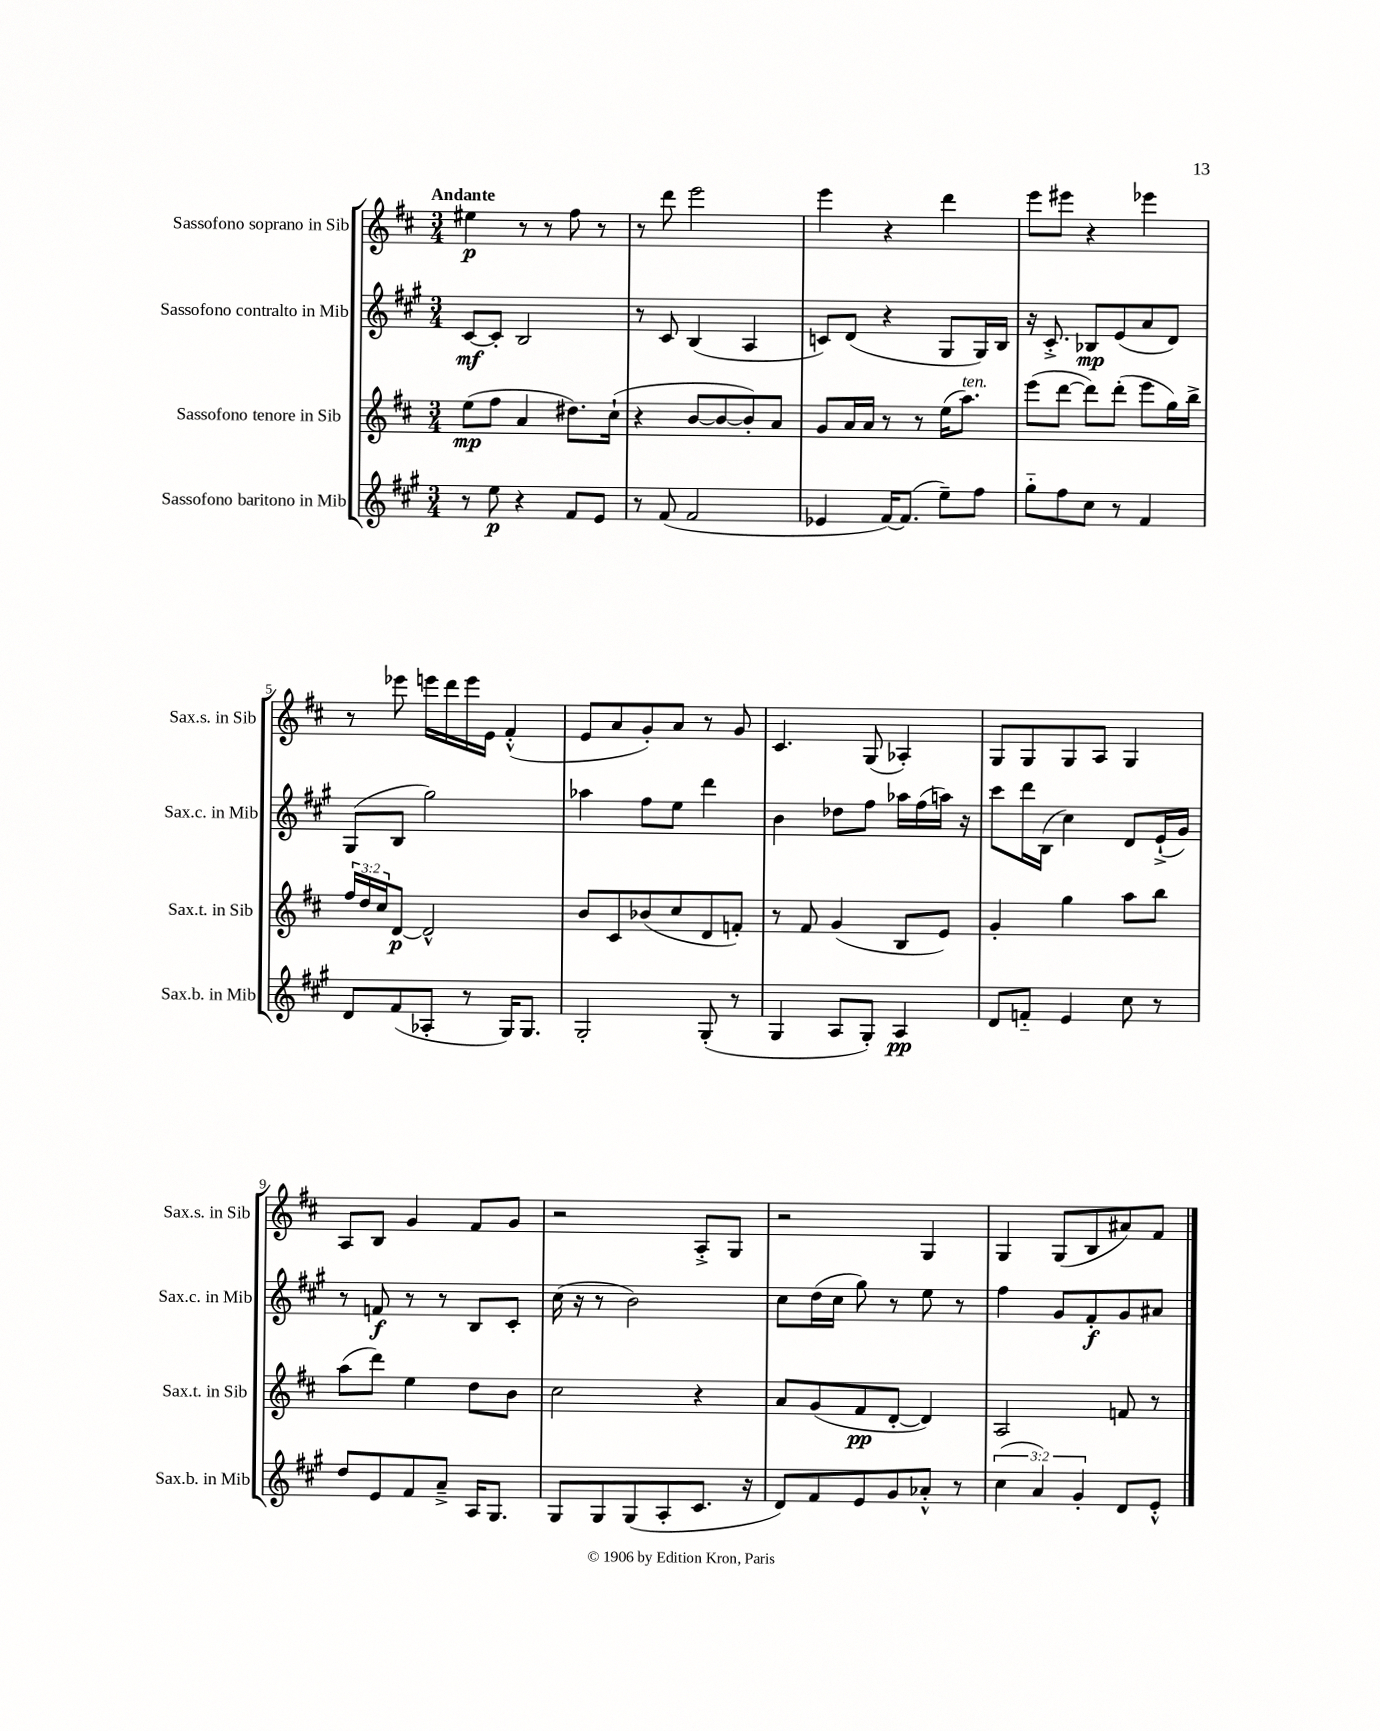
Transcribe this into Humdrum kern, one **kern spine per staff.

**kern	**dynam	**kern	**dynam	**kern	**dynam	**kern	**dynam
*part4	*part4	*part3	*part3	*part2	*part2	*part1	*part1
*staff4	*staff4	*staff3	*staff3	*staff2	*staff2	*staff1	*staff1
*I"Sassofono baritono in Mib	*	*I"Sassofono tenore in Sib	*	*I"Sassofono contralto in Mib	*	*I"Sassofono soprano in Sib	*
*I'Sax.b. in Mib	*	*I'Sax.t. in Sib	*	*I'Sax.c. in Mib	*	*I'Sax.s. in Sib	*
*clefG2	*	*clefG2	*	*clefG2	*	*clefG2	*
*k[f#c#g#]	*	*k[f#c#]	*	*k[f#c#g#]	*	*k[f#c#]	*
*M3/4	*	*M3/4	*	*M3/4	*	*M3/4	*
=1	=1	=1	=1	=1	=1	=1	=1
!	!	!	!	!	!	!LO:TX:a:B:t=Andante	!
8r	.	(8ee\L	mp	[8c#/L	mf	4ee#X\	p
8ee\	p	8ff#\J	.	8c#'/J]	.	.	.
4r	.	4a/	.	2B/	.	8r	.
.	.	.	.	.	.	8r	.
8f#/L	.	8.dd#X\L)	.	.	.	8ff#\	.
8e/J	.	.	.	.	.	8r	.
.	.	(16cc#`\Jk	.	.	.	.	.
=2	=2	=2	=2	=2	=2	=2	=2
8r	.	4r	.	8r	.	8r	.
(8f#/	.	.	.	8c#/	.	8ddd\	.
2f#/	.	[8b/L	.	(4B/	.	2eee\	.
.	.	8b/_	.	.	.	.	.
.	.	8b'/])	.	4A/	.	.	.
.	.	8a/J	.	.	.	.	.
=3	=3	=3	=3	=3	=3	=3	=3
4e-X/	.	8g/L	.	8cn/L)	.	4eee\	.
.	.	16a/L	.	(8d/J	.	.	.
.	.	16a/JJ	.	.	.	.	.
[16f#/KL)	.	8r	.	4r	.	4r	.
(8.f#/J]	.	.	.	.	.	.	.
.	.	8r	.	.	.	.	.
8ee~\L)	.	(16ee\KL	.	8G#/L	.	4ddd\	.
!	!	!LO:TX:a:i:t=ten.	!	!	!	!	!
.	.	8.aa\J)	.	.	.	.	.
8ff#\J	.	.	.	16G#/L)	.	.	.
.	.	.	.	16B/JJ	.	.	.
=4	=4	=4	=4	=4	=4	=4	=4
8gg#\L	.	(8eee\L	.	16r	.	8eee\L	.
.	.	.	.	8.c#'^/	.	.	.
8ff#\	.	[8ddd\J	.	.	.	8eee#X\J	.
8cc#\J	.	8ddd\L])	.	8B-X/L	mp	4r	.
8r	.	(8ddd'\J	.	(8e/	.	.	.
4f#/	.	8eee\L	.	8a/	.	4eee-X\	.
.	.	16gg\L)	.	8d/J)	.	.	.
.	.	16bb^\JJ	.	.	.	.	.
!!LO:LB:g=z
=5	=5	=5	=5	=5	=5	=5	=5
8d/L	.	24ff#/LL	.	(8G#/L	.	8r	.
.	.	24dd/	.	.	.	.	.
.	.	24cc#/J	.	.	.	.	.
(8f#/	.	[8d/J	p	8B/J	.	8eee-X\	.
8A-X'/J	.	2d^^/]	.	2gg#\)	.	16eeen\LL	.
.	.	.	.	.	.	16ddd\	.
8r	.	.	.	.	.	16eee\	.
.	.	.	.	.	.	16e\JJ	.
16G#/KL)	.	.	.	.	.	(4f#'^^/	.
8.G#/J	.	.	.	.	.	.	.
=6	=6	=6	=6	=6	=6	=6	=6
2G#'/	.	8b/L	.	4aa-X\	.	8e/L	.
.	.	8c#/	.	.	.	8a/	.
.	.	(8b-X/	.	8ff#\L	.	8g'/)	.
.	.	8cc#/	.	8ee\J	.	8a/J	.
(8G#'/	.	8d/	.	4ddd\	.	8r	.
8r	.	8fn'/J)	.	.	.	8g/	.
=7	=7	=7	=7	=7	=7	=7	=7
4G#/	.	8r	.	4b\	.	4.c#/	.
.	.	8f#/	.	.	.	.	.
8A/L	.	(4g/	.	8dd-X\L	.	.	.
8G#'/J)	.	.	.	8ff#\J	.	(8G/	.
4A/	pp	8B/L	.	16aa-X\LL	.	4A-X'/)	.
.	.	.	.	(16ff#\	.	.	.
.	.	8e/J)	.	16aan\JJ)	.	.	.
.	.	.	.	16r	.	.	.
=8	=8	=8	=8	=8	=8	=8	=8
8d/L	.	4g'/	.	8ccc#\L	.	8G/L	.
8fn/J	.	.	.	16ddd\L	.	8G/	.
.	.	.	.	(16B\JJ	.	.	.
4e/	.	4gg\	.	4cc#\)	.	8G/	.
.	.	.	.	.	.	8A/J	.
8cc#\	.	8aa\L	.	8d/L	.	4G/	.
8r	.	8bb\J	.	(16e`^/L	.	.	.
.	.	.	.	16g#/JJ)	.	.	.
!!LO:LB:g=z
=9	=9	=9	=9	=9	=9	=9	=9
8dd/L	.	(8aa\L	.	8r	.	8A/L	.
8e/	.	8ddd\J)	.	8fn/	f	8B/J	.
8f#/	.	4ee\	.	8r	.	4g/	.
8a~^/J	.	.	.	8r	.	.	.
16A/KL	.	8dd\L	.	8B/L	.	8f#/L	.
8.G#/J	.	.	.	.	.	.	.
.	.	8b\J	.	8c#'/J	.	8g/J	.
=10	=10	=10	=10	=10	=10	=10	=10
8G#/L	.	2cc#\	.	(16cc#\	.	2r	.
.	.	.	.	16r	.	.	.
8G#/	.	.	.	8r	.	.	.
(8G#/	.	.	.	2b\)	.	.	.
8A'/	.	.	.	.	.	.	.
8.c#/J	.	4r	.	.	.	8A'^/L	.
.	.	.	.	.	.	8G/J	.
16r	.	.	.	.	.	.	.
=11	=11	=11	=11	=11	=11	=11	=11
8d/L)	.	8a/L	.	8cc#\L	.	2r	.
8f#/	.	(8g/	.	(16dd\L	.	.	.
.	.	.	.	16cc#\JJ	.	.	.
8e/	.	8f#/	pp	8gg#\)	.	.	.
8g#/	.	[8d'/J	.	8r	.	.	.
8a-X'^^/J	.	4d/])	.	8ee\	.	4G/	.
8r	.	.	.	8r	.	.	.
=12	=12	=12	=12	=12	=12	=12	=12
(6cc#\	.	2A/	.	4ff#\	.	4G/	.
6a/)	.	.	.	.	.	.	.
.	.	.	.	8g#/L	.	(8G/L	.
6g#'/	.	.	.	.	.	.	.
.	.	.	.	8f#'/	f	8B/	.
8d/L	.	8fn/	.	8g#/	.	8a#X/)	.
8e'^^/J	.	8r	.	8a#X/J	.	8f#/J	.
==	==	==	==	==	==	==	==
*-	*-	*-	*-	*-	*-	*-	*-
